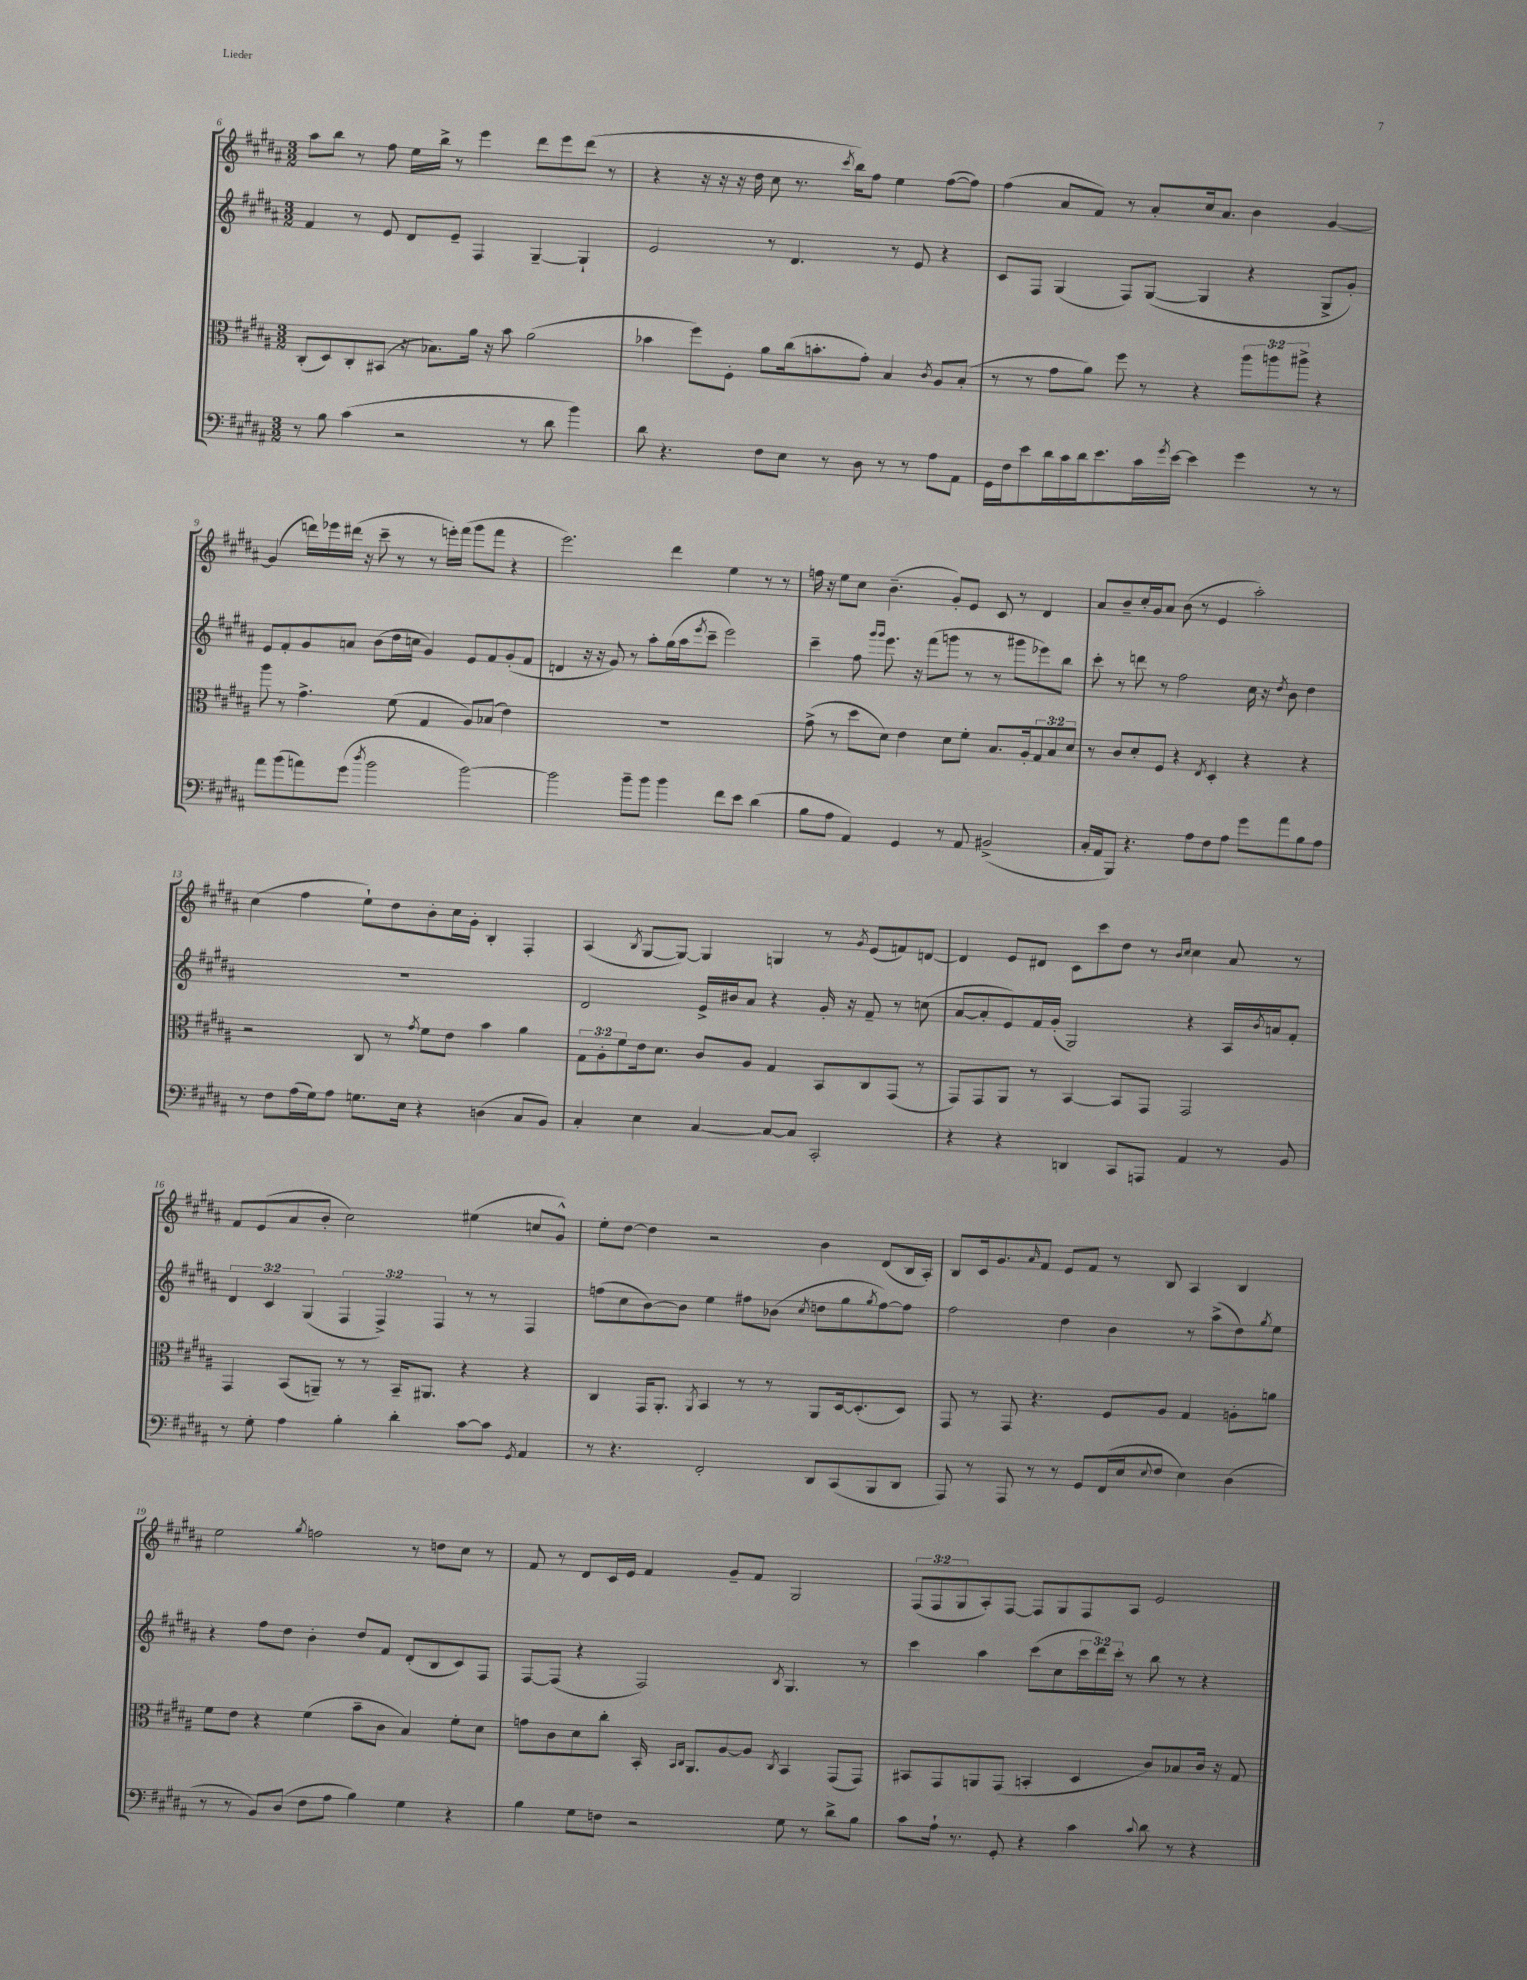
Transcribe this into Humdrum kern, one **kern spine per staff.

**kern	**kern	**kern	**kern
*staff4	*staff3	*staff2	*staff1
*clefF4	*clefC3	*clefG2	*clefG2
*k[f#c#g#d#a#]	*k[f#c#g#d#a#]	*k[f#c#g#d#a#]	*k[f#c#g#d#a#]
*M3/2	*M3/2	*M3/2	*M3/2
8r	(8C#'/L	4f#/	8aa#\L
8B\	8D#/)	.	8bb\J
(4c#\	8C#'/	8r	8r
.	(8BB#/J	8e/	8ff#\
2r	16r	8d#/L	16ee\LL
.	8.B-\L)	.	16bb^\JJ
.	.	8e~/J	8r
.	16a#\Jk	4F#/	4eee\
.	16r	.	.
.	8b\	.	.
8r	(2a#\	[4G#~/	8ddd#\L
8d#\	.	.	8eee\
4b\)	.	4G#`/]	(8ddd#\J
.	.	.	8r
=	=	=	=
8d#\	4b-\	2e/	4r
4.r	.	.	.
.	8ff#\L)	.	16r
.	.	.	16r
.	8F#'\J	.	16r
.	.	.	16dd#\
8F#\L	8a#\L	8r	8cc#\
8E\J	(16cc#\k	4.d#/	8.r
.	8.b'\	.	.
8r	.	.	.
.	.	.	8qccc#/
.	.	.	16bb\LK)
8D#\	8g#'\J)	.	8ff#\J
8r	4B/	8r	4ee\
8r	.	8e/	.
.	8qc#/	.	.
8A#\L	8A#/L	4r	([8ff#\L
8AA#\J	(8B'/J	.	8ff#\]J)
=	=	=	=
16GG#\LL	8r	8c#/L	(4ff#\
16F#\J	.	.	.
8e\	8r	8F#/J	.
16d#\L	8g#\L	(4G#/	8a#/L
16c#\	.	.	.
16d#\J	8a#\J)	.	8f#/J)
8.e\	.	.	.
.	8ff#\	8F#/L)	8r
16c#\L	8r	([8G#/J	8a#'/L
8qg#/	.	.	.
[16e\JJ	.	.	.
4e\]	4r	4G#/]	16cc#/k
.	.	.	8.a#/J
4g#\	12aa#\L	4r	4b\
.	12aa\	.	.
.	12aa#^\J	.	.
8r	4r	8G#^/L	[4g#/
8r	.	8g#'/J)	.
=	=	=	=
8a#\L	8aa#\	8e/L	(4g#/]
(8b\	8r	8f#'/	.
8a\)	4.g#^\	8g#/	16ddd\LL)
.	.	.	16eee-\
(8g#\J	.	8a/J	(16ddd#\JJ
.	.	.	16r
8qdd#/	.	.	.
2b\	.	(8b\L	8ccc#~\
.	(8f#\	16dd#\L	8r
.	.	16cc\JJ	.
.	4G#/	4g#/)	8r
.	.	.	16eee'\LL)
.	.	.	(16fff#\JJ
[2b\)	8A#/L)	8e/L	8ggg#\L
.	(8B-/J	8f#/	8fff#\J
.	4e\)	(8g#'/	4r
.	.	8f#/J	.
=	=	=	=
2b\]	1.r	4d/	2.eee\)
.	.	16r	.
.	.	16r	.
.	.	8g#/)	.
8b~\L	.	8r	.
8b\J	.	8aa#'\L	.
4b\	.	(16gg#\L	4ddd#\
.	.	16aa#\J	.
.	.	8qeee/	.
.	.	8ccc#~\J	.
8f#\L	.	2eee\)	4ee\
8e\J	.	.	.
(4d#\	.	.	8r
.	.	.	8r
=	=	=	=
8B\L	(8g#^\	4ccc#~\	16ff\
.	.	.	16r
8A#\J	8r	.	8ee\L
4AA#/)	8dd#\L	8ff#\	8cc#\J
.	.	16qqggg#/LL	.
.	.	16qqggg#/JJ	.
.	8d#\J)	8.eee\	(4.b~\
4GG#/	4e\	.	.
.	.	16r	.
.	.	(8fff#\L	.
8r	8d#\L	8ggg\J	8g#'/L)
8AA#/	8f#'\J	8r	8e/J
(2BB#^/	8.B/L	8r	8c#/
.	.	8ggg#\L	8r
.	16A#'/k	.	.
.	12G#/	8eee-\)	4d#/
.	12B/	.	.
.	.	8bb\J	.
.	12d#/J	.	.
=	=	=	=
16C#'/LL	8r	8ccc#'\	8a#/L
16AA#/J	.	.	.
8BBB/J)	8c#/L	8r	8b~/
4.r	8d#'/	8ddd\	16cc#'/L
.	.	.	16g#/J
.	8F#/J	8r	8a#/J
.	4r	2ff#\	(8b\
8A#\L	.	.	8r
.	8qE/	.	.
8F#\	4D#'/	.	4e/
8A#\J	.	.	.
8g#\L	4r	16cc#\	2aa#'\)
.	.	16r	.
.	.	8qdd#/	.
8a#\	.	8b\	.
8B\	4r	4dd#\	.
8A#\J	.	.	.
=	=	=	=
8r	2r	1.r	(4cc#\
8F#\L	.	.	.
(16A#\L	.	.	4ff#\
16G#\J)	.	.	.
8A#\J	.	.	.
8.G\L	8C#/	.	8ee`\L)
.	8r	.	8dd#\
16E\Jk	.	.	.
.	8qg#/	.	.
4r	8f#\L	.	8b'\
.	8e\J	.	16cc#\L
.	.	.	16g#'\JJ
(4D\	4b\	.	4B'/
8C#/L	4a#\	.	4F#'/
8BB/J)	.	.	.
=	=	=	=
4C#'/	12G#\L	2d#/	(4A#/
.	12A#'\	.	.
.	12f#\	.	.
.	.	.	8qB/
4E\	16e\k	.	[8G#/L
.	8.d#\J	.	.
.	.	.	8G#/_J)
[4C#/	8c#/L	16e^/LL	4G#/]
.	.	16b#/J	.
.	8A#/J	8a#/J	.
8C#/_L	4G#/	4r	4G/
8C#/]J	.	.	.
2CC#'/	8BB/L	16g#'/	8r
.	.	16r	.
.	.	.	8qg#/
.	8C#/	8f#~/	(8e/L
.	(8GG#/J	8r	8f/)
.	8r	(8cc\	[8d/J
=	=	=	=
4r	8GG#/L)	[8a#/L	4d/]
.	8GG#/	8a#'/]	.
4r	8AA#/J	8e/)	8e/L
.	8r	16f#/L	8d#/J
.	.	(16g#'/JJ	.
4DD/	[4BB/	2G#/)	8c#\L
.	.	.	8ccc#\
8CC#/L	8BB/]L	.	8dd#\J
8AAA/J	8GG#/J	.	8r
.	.	.	16qqb/LL
.	.	.	16qqcc#/JJ
4AA#/	2GG#/	4r	4cc#\
8r	.	16A#/LL	8a#/
.	.	8qb/	.
.	.	16a/J	.
8BB/	.	8f#'/J	8r
=	=	=	=
8r	4GG#/	6d#/	8f#/L
8G#'\	.	.	(8e/
.	.	6c#/	.
4A#\	(8BB/L	.	8a#/
.	.	(6G#/	.
.	8AA~/J)	.	8b'/J
4B'\	8r	6F#/	2cc#\)
.	8r	.	.
.	.	6F#^/)	.
4d#'\	16BB~/LK	.	.
.	8.AA#/J	.	.
.	.	6F#/	.
[8c#\L	4r	8r	(4ee#\
8c#\]J	.	8r	.
8qGG#/	.	.	.
4AA#/	4r	4F#/	8cc/L
.	.	.	8g#^^/J)
=	=	=	=
8r	4C#/	(8ff\L	8ee'\L
4.r	.	8cc#\	[8dd#\J
.	16GG#/LK	[8b\)	4dd#\]
.	8.AA#'/J	.	.
.	.	8b\]J	.
.	8qAA#/	.	.
2FF#'/	4BB/	4ee\	2r
.	8r	8ff#\L	.
.	8r	(8b-\J	.
.	.	8qcc#/	.
8DD#/L	8AA#/L	8dd\L	4b\
(8CC#/	[16D#/k	8gg#\	.
.	(8.D#'/]	.	.
.	.	8qgg#/	.
8BBB/	.	[8ff#\)	(8d#/L
8DD#/J	8D#/J)	8ff#\]J	16B/L
.	.	.	16A#'/JJ)
=	=	=	=
8AAA#/)	8GG#/	2ff#\	8B/L
8r	8r	.	16c#/k
.	.	.	8.g#/
8AAA#/	8GG#/	.	.
.	.	.	16qqa#/
8r	4.r	.	8f#/J
8r	.	4dd#\	8e/L
8GG#/L	.	.	8f#/J
(16FF#/L	8F#/L	4b\	8r
16E/J	.	.	.
8qqE/	.	.	.
8F#/J	8A#/J	.	8B/
4E\)	4G#/	8r	4A#/
.	.	(8aa#^\L	.
(4D#\	8A'\L	8dd#\)	4B/
.	.	8qgg#/	.
.	8a\J	8ee\J	.
=	=	=	=
8r	8f#\L	4r	2ee\
8r	8e\J	.	.
8BB/L)	4r	8ff#\L	.
(8D#/J	.	8dd#\J	.
.	.	.	8qgg#/
8F#\L	(4f#\	4b'\	2ff\
8A#\J	.	.	.
4B\)	8b~\L	8dd#/L	.
.	8c#\J	8f#/J	.
4G#\	4B/)	(8d#'/L	8r
.	.	8B/	8dd\L
4r	8f#'\L	8c#/)	8cc#\J
.	8d#\J	8F#/J	8r
=	=	=	=
4B\	8g\L	[8F#/L	8f#/
.	8c#\	(8F#/]J	8r
8G#\L	8d#\	4r	8d#/L
8F\J	8cc#'\J	.	16c#/L
.	.	.	16e/JJ
2r	16BB'/	2F#/)	4f#/
.	16qqBB/LL	.	.
.	16qqC#/JJ	.	.
.	8.AA#/L	.	.
.	[8A#/	.	8g#~/L
.	8A#/]J	.	8f#/J
.	8qC#/	8qB/	.
8G#\	4BB/	4.G#/	2G#/
8r	.	.	.
8d#^\L	(8GG#/L	.	.
8B\J	8GG#/J)	8r	.
=	=	=	=
8c#\L	8BB#/L	4ccc#\	(12F#/L
.	.	.	12F#/
16A#`\Jk	8GG#/	.	.
.	.	.	12G#/
8.r	.	.	.
.	8AA/	4aa#\	8A#'/)
8GG#'/	(8GG#/J	.	[8F#/J
4r	4BB'/	(8ccc#\L	8F#/]L
.	.	8cc#\	8G#/
4c#\	4D#/	24ccc#\L	8F#/
.	.	24ddd#\)	.
.	.	24ccc#'\JJ	.
.	.	8r	8A#/J
8qqc#/	.	.	.
8d#\	8c#/L)	8bb\	2e/
8r	8B-/	8r	.
4r	16c#/Jk	4r	.
.	16r	.	.
.	8G#/	.	.
==	==	==	==
*-	*-	*-	*-
